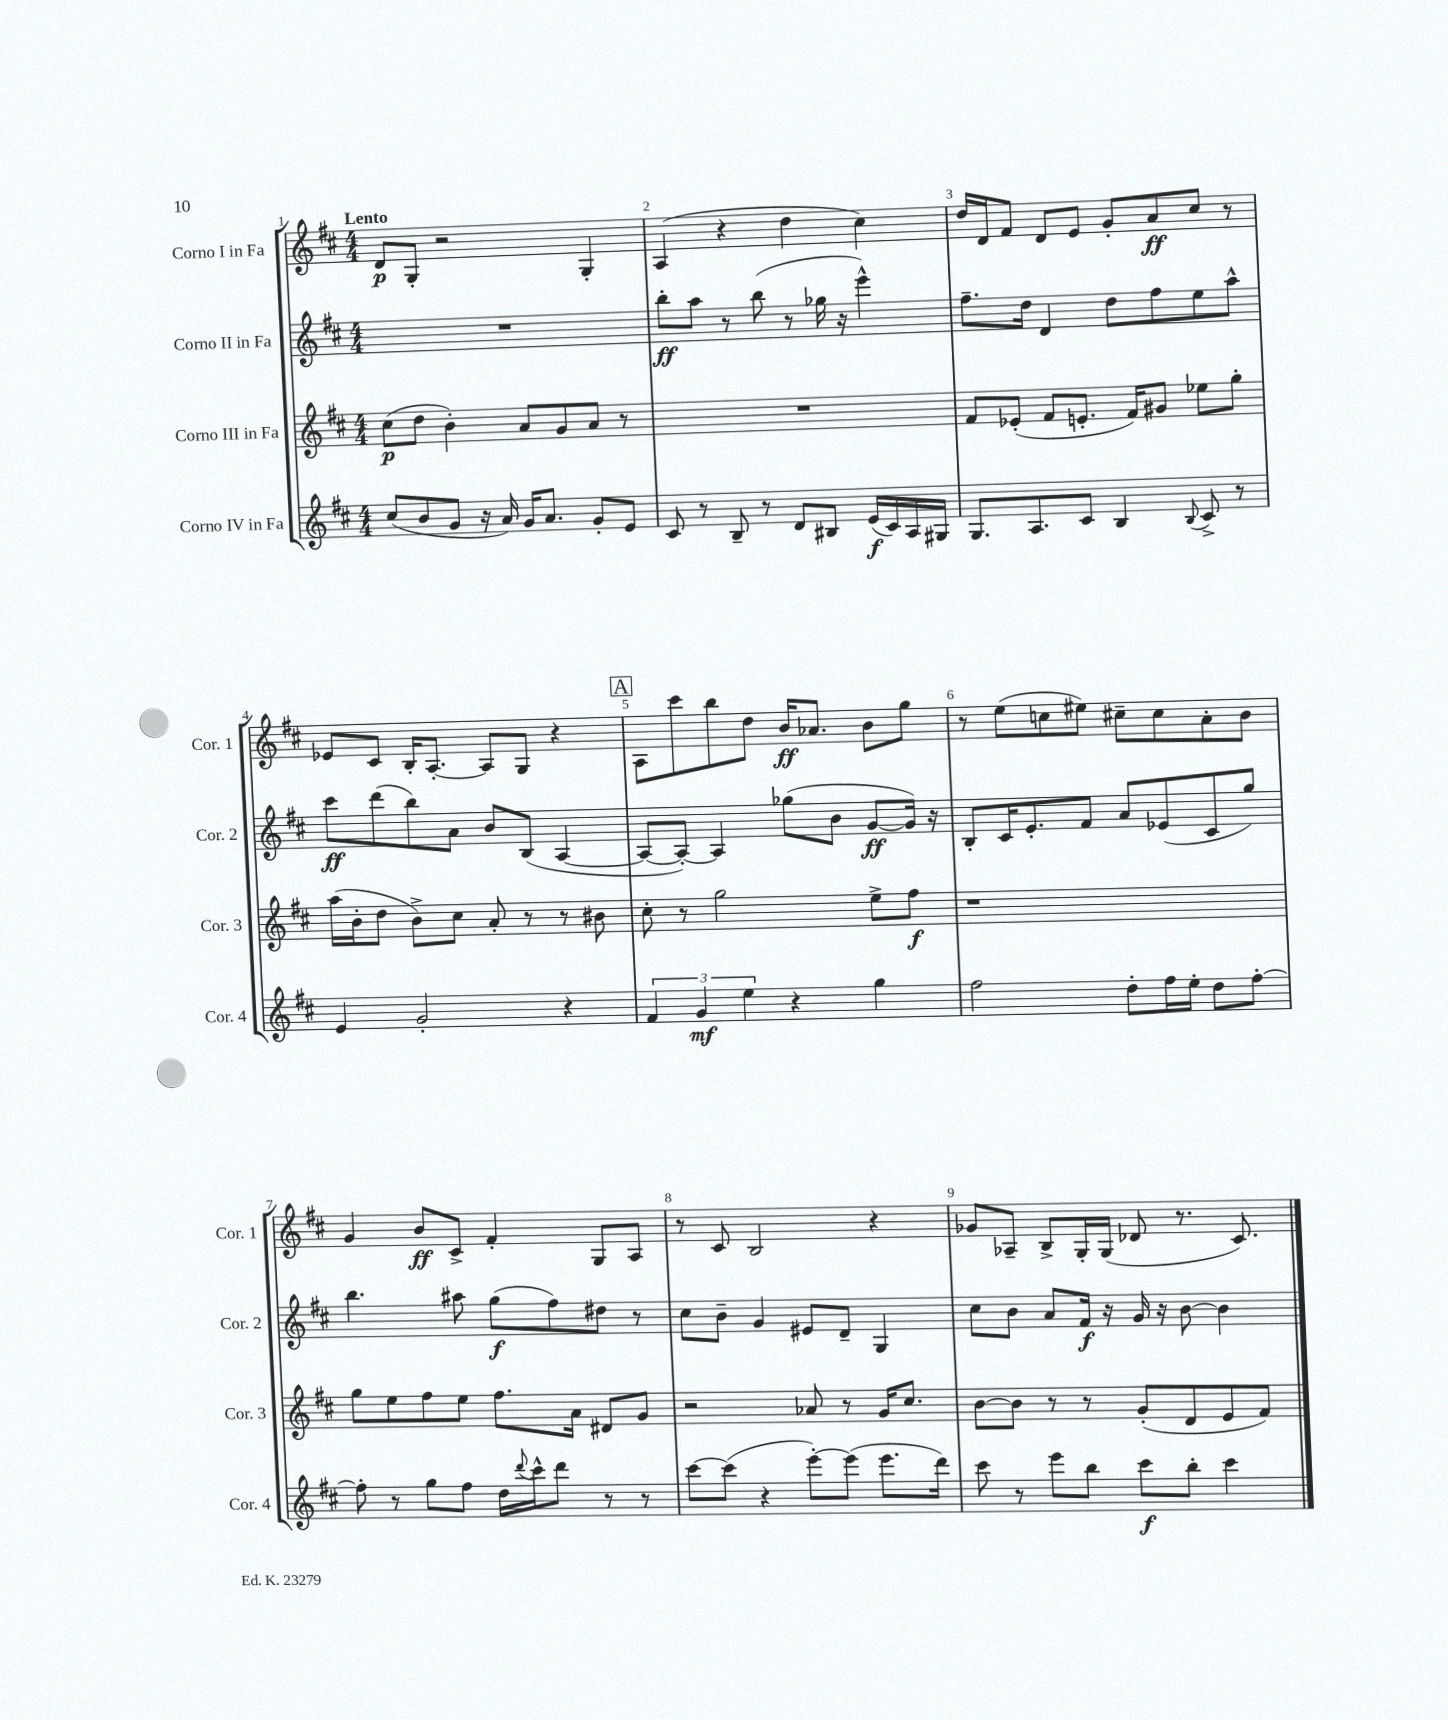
<<
\new StaffGroup <<
\new Staff = "s0" \with { instrumentName = "Corno I in Fa" shortInstrumentName = "Cor. 1" } {
    \clef treble \key d \major \numericTimeSignature \time 4/4 \tempo "Lento"
    d'8\p g8-. r2 g4-. |
    a4( r4 d''4 cis''4) |
    d''16 d'16 fis'8 d'8 e'8 g'8-. a'8\ff cis''8 r8 |
    ees'8 cis'8 b16-. a8.~-. a8 g8 r4 |
    \mark \markup { \box "A" } a8 cis'''8 b''8 d''8 b'16\ff aes'8. b'8 g''8 |
    r8 e''8( c''8 eis''8) cis''8-- cis''8 a'8-. b'8 |
    g'4 b'8\ff cis'8-> fis'4-. g8 a8 |
    r8 cis'8 b2 r4 |
    ges'8 aes8-- b8-> g16-. g16( des'8 r8. cis'8.) \bar "|." |
}
\new Staff = "s1" \with { instrumentName = "Corno II in Fa" shortInstrumentName = "Cor. 2" } {
    \clef treble \key d \major \numericTimeSignature \time 4/4
    R1 |
    b''8-.\ff a''8 r8 b''8( r8 ges''16 r16 e'''4-^) |
    fis''8.-- d''16 d'4 d''8 fis''8 e''8 a''8-^ |
    cis'''8\ff d'''8( b''8) a'8 b'8 b8( a4~ |
    \mark \markup { \box "A" } a8~ a8~-.) a4 ges''8( b'8 g'8~\ff g'16) r16 |
    b8-. cis'16 e'8.-. fis'8 a'8 ees'8( cis'8 g''8) |
    b''4. ais''8 g''8\f( fis''8) dis''8 r8 |
    cis''8 b'8-- g'4 eis'8 d'8-- g4 |
    cis''8 b'8 a'8 fis'16\f r16 g'16 r16 b'8~ b'4 \bar "|." |
}
\new Staff = "s2" \with { instrumentName = "Corno III in Fa" shortInstrumentName = "Cor. 3" } {
    \clef treble \key d \major \numericTimeSignature \time 4/4
    cis''8\p( d''8 b'4-.) a'8 g'8 a'8 r8 |
    R1 |
    fis'8 ees'8-.( fis'8 e'8.-. fis'16) gis'8 ees''8 g''8-. |
    a''16( b'16-. d''8 b'8->) cis''8 a'8-. r8 r8 bis'8 |
    \mark \markup { \box "A" } cis''8-. r8 g''2 e''8-> fis''8\f |
    r1 |
    g''8 e''8 fis''8 e''8 fis''8. a'16 dis'8 g'8 |
    r2 aes'8 r8 g'16 cis''8. |
    b'8~ b'8 r8 r8 g'8-.( d'8 e'8 fis'8) \bar "|." |
}
\new Staff = "s3" \with { instrumentName = "Corno IV in Fa" shortInstrumentName = "Cor. 4" } {
    \clef treble \key d \major \numericTimeSignature \time 4/4
    cis''8( b'8 g'8 r16 a'16) g'16 a'8. g'8-. e'8 |
    cis'8 r8 b8-- r8 d'8 bis8 e'16\f( cis'16) a16 gis16 |
    g8. a8. cis'8 b4 \appoggiatura { b8 } cis'8-> r8 |
    e'4 g'2-. r4 |
    \mark \markup { \box "A" } \tuplet 3/2 { fis'4 g'4\mf e''4 } r4 g''4 |
    fis''2 d''8-. fis''16 e''16-. d''8 fis''8~-. |
    fis''8-. r8 g''8 fis''8 d''16 \appoggiatura { d'''8 } cis'''16-^ d'''8 r8 r8 |
    cis'''8~ cis'''8( r4 e'''8~-.) e'''8( e'''8. d'''16) |
    cis'''8 r8 e'''8 b''8 cis'''8\f b''8-. cis'''4 \bar "|." |
}
>>
>>
\layout { \context { \Score \override BarNumber.break-visibility = ##(#f #t #t) barNumberVisibility = #all-bar-numbers-visible } }
